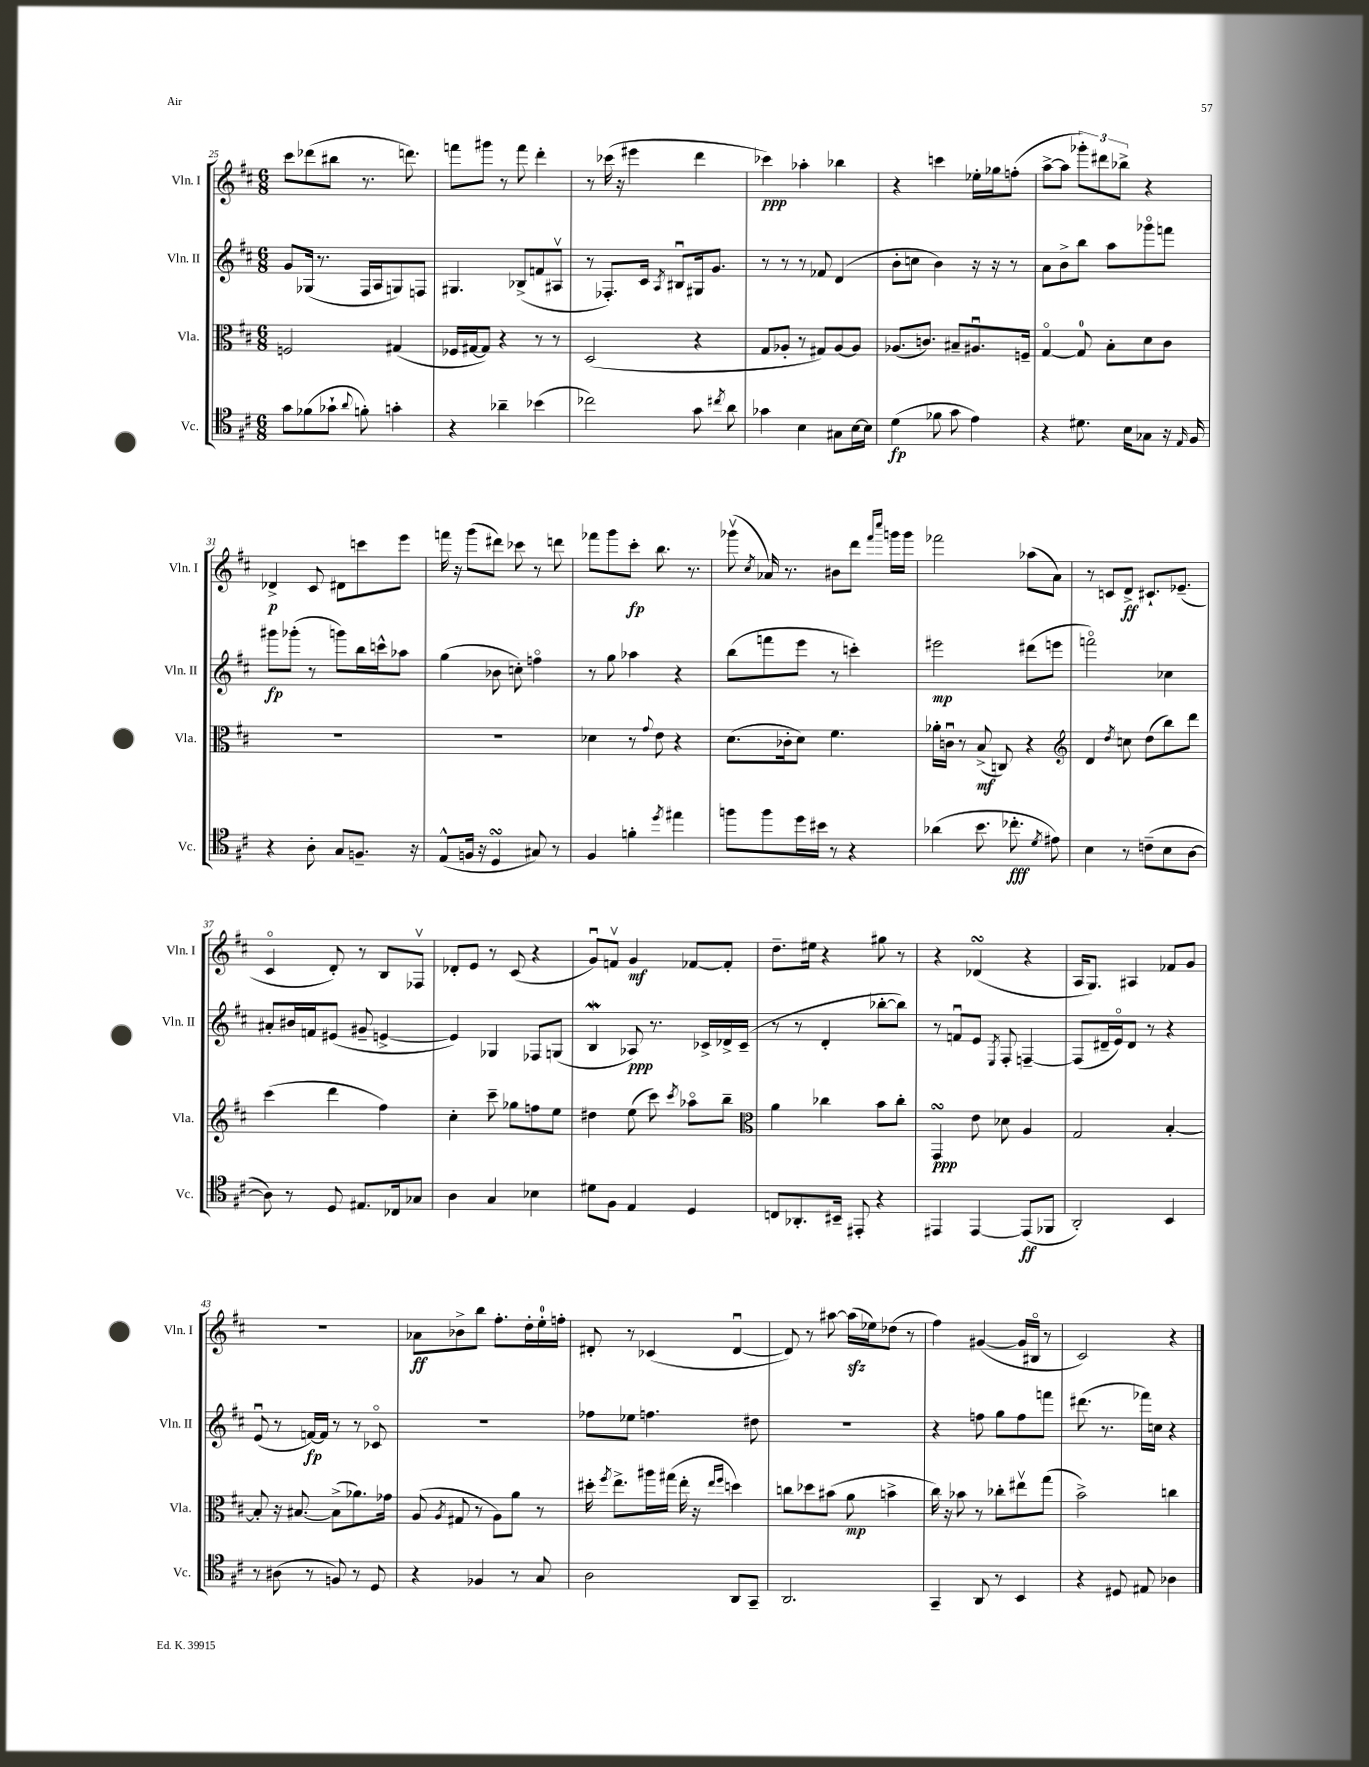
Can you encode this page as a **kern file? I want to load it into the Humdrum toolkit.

**kern	**dynam	**kern	**dynam	**kern	**dynam	**kern	**dynam
*part4	*part4	*part3	*part3	*part2	*part2	*part1	*part1
*staff4	*staff4	*staff3	*staff3	*staff2	*staff2	*staff1	*staff1
*I"Vc.	*	*I"Vla.	*	*I"Vln. II	*	*I"Vln. I	*
*I'Vc.	*	*I'Vla.	*	*I'Vln. II	*	*I'Vln. I	*
*clefC4	*	*clefC3	*	*clefG2	*	*clefG2	*
*k[f#c#]	*	*k[f#c#]	*	*k[f#c#]	*	*k[f#c#]	*
*M6/8	*	*M6/8	*	*M6/8	*	*M6/8	*
=25	=25	=25	=25	=25	=25	=25	=25
8g\L	.	2Fn/	.	8g/L	.	8ccc#\L	.
(8f-X\	.	.	.	(16G-X/Jk	.	(8ddd-X\	.
.	.	.	.	8.r	.	.	.
8g-X`\J	.	.	.	.	.	8bb#X\J	.
8qqa/	.	.	.	.	.	.	.
8fn'\)	.	.	.	16F#/LL	.	8.r	.
.	.	.	.	16A/J	.	.	.
4gn'\	.	(4G#X/	.	8Gn/)	.	.	.
.	.	.	.	.	.	8.dddn\)	.
.	.	.	.	8Fn/J	.	.	.
=26	=26	=26	=26	=26	=26	=26	=26
4r	.	16F-X/LL	.	4.G#X/	.	8fffn\L	.
.	.	[16G#X/J	.	.	.	.	.
.	.	8G#/J])	.	.	.	8ggg#X\J	.
4a-X~\	.	4r	.	.	.	8r	.
.	.	.	.	(8B-X^/L	.	8fff\	.
(4b-X\	.	8r	.	8fn/	.	4ddd'\	.
.	.	8r	.	8A#Xv/J	.	.	.
=27	=27	=27	=27	=27	=27	=27	=27
2cc-X\)	.	(2D/	.	8r	.	8r	.
.	.	.	.	8.F-X'/L)	.	(16ccc-X\	.
.	.	.	.	.	.	16r	.
.	.	.	.	.	.	4eee#X\	.
.	.	.	.	16c#/Jk	.	.	.
.	.	.	.	8qA/	.	.	.
.	.	.	.	8B#Xu/L	.	.	.
8g\	.	4r	.	16G#X/k	.	4ddd\	.
.	.	.	.	8.g/J	.	.	.
8qcc#X/	.	.	.	.	.	.	.
8a\	.	.	.	.	.	.	.
=28	=28	=28	=28	=28	=28	=28	=28
4g-X\	.	8G/L	.	8r	.	4ccc-X\)	ppp
.	.	8A-X'/J	.	8r	.	.	.
4B\	.	8r	.	8r	.	4aa-X'\	.
.	.	8G#X/L)	.	8f-X/	.	.	.
8G#X\L	.	[8A-/	.	(4d/	.	4bb-X\	.
[16B\L	.	8A-/J]	.	.	.	.	.
16B\JJ]	.	.	.	.	.	.	.
=29	=29	=29	=29	=29	=29	=29	=29
(4d\	fp	(8.A-X/L	.	8b'\L	.	4r	.
.	.	.	.	8ccn\J	.	.	.
.	.	8.cn/J)	.	.	.	.	.
8f-X\	.	.	.	4b\)	.	4cccn\	.
8g\	.	8B#X~/L	.	.	.	.	.
4e\)	.	8.A#Xu/	.	16r	.	16ee-X'\LL	.
.	.	.	.	16r	.	16gg-X\J	.
.	.	.	.	8r	.	(8ffn'\J	.
.	.	16Fn~/Jk	.	.	.	.	.
=30	=30	=30	=30	=30	=30	=30	=30
4r	.	[4G/	.	8a\L	.	[8aa^\L	.
.	.	.	.	8b^\	.	8aa\J]	.
8.d#X\	.	8G/]	.	8bb\J	.	12ggg-X'\L)	.
.	.	.	.	.	.	12ddd#X\	.
.	.	8B'\L	.	8aa\L	.	.	.
.	.	.	.	.	.	12bb-X^\J	.
16B\KL	.	.	.	.	.	.	.
8G-X\J	.	8d\	.	8ggg-X\	.	4r	.
16r	.	8c#\J	.	8fffn\J	.	.	.
16qqE/	.	.	.	.	.	.	.
16F#/	.	.	.	.	.	.	.
!!LO:LB:g=z
=31	=31	=31	=31	=31	=31	=31	=31
4r	.	2.r	.	8ggg#X\L	fp	4d-X^/	p
.	.	.	.	(8ggg-X'\J	.	.	.
8A'\	.	.	.	8r	.	8c#/	.
8G/L	.	.	.	8gggn\L)	.	8d#X\L	.
8.Fn~/J	.	.	.	16bb\L	.	8cccn\	.
.	.	.	.	16cccn^^\J	.	.	.
.	.	.	.	8aa-X\J	.	8eee\J	.
16r	.	.	.	.	.	.	.
=32	=32	=32	=32	=32	=32	=32	=32
(8E^^/L	.	2.r	.	(4gg\	.	16fffn\	.
.	.	.	.	.	.	16r	.
16Fn/Jk	.	.	.	.	.	(8ggg\L	.
16r	.	.	.	.	.	.	.
4DsSSs/	.	.	.	8b-X\	.	8ddd#X\J)	.
.	.	.	.	8ccn'\)	.	8ccc-X\	.
8G#X/)	.	.	.	4ffn\	.	8r	.
8r	.	.	.	.	.	8dddn\	.
=33	=33	=33	=33	=33	=33	=33	=33
4F#/	.	4d-X\	.	8r	.	8fff-X\L	.
.	.	.	.	8gg\	.	8ggg\	.
4fn'\	.	8r	.	4aa-X\	.	8ccc#'\J	fp
.	.	8qqg/	.	.	.	.	.
.	.	8e\	.	.	.	8.bb\	.
8qdd/	.	.	.	.	.	.	.
4ee#X\	.	4r	.	4r	.	.	.
.	.	.	.	.	.	8.r	.
=34	=34	=34	=34	=34	=34	=34	=34
8ffn\L	.	(8.d\L	.	(8bb\L	.	(8ggg-Xv\	.
.	.	.	.	.	.	8qcc#/	.
8ff\	.	.	.	8fffn\	.	16a-X/)	.
.	.	16c-X'\k	.	.	.	8.r	.
16dd\L	.	8d\J)	.	8eee\J	.	.	.
16b#X\JJ	.	.	.	.	.	.	.
8r	.	4.f#\	.	8r	.	8b#X\L	.
4r	.	.	.	4cccn'\)	.	8ddd\J	.
.	.	.	.	.	.	16qqfff#/LL	.
.	.	.	.	.	.	16qqcccc#/JJ	.
.	.	.	.	.	.	16gggn\LL	.
.	.	.	.	.	.	16ggg\JJ	.
=35	=35	=35	=35	=35	=35	=35	=35
(4a-X\	.	16a-X'\LL	.	2eee#X\	mp	2fff-X\	.
.	.	16cnu\JJ	.	.	.	.	.
.	.	8r	.	.	.	.	.
8.b\	.	(8B^/	mf	.	.	.	.
.	.	8Cn/)	.	.	.	.	.
8.cc-X'\	fff	.	.	.	.	.	.
.	.	4r	.	(8ddd#X\L	.	(8aa-X\L	.
8qd/	.	.	.	.	.	.	.
8e#X\)	.	.	.	8eeen\J	.	8a\J)	.
=36	=36	=36	=36	=36	=36	=36	=36
*	*	*clefG2	*	*	*	*	*
4B\	.	4d/	.	2fffn\)	.	8r	.
.	.	.	.	.	.	8cn/L	.
.	.	8qdd/	.	.	.	.	.
8r	.	8ccn\	.	.	.	8d^/J	ff
(8cn~\L	.	(8dd\L	.	.	.	8.c#X`/L	.
8B\	.	8bb\)	.	4cc-X\	.	.	.
.	.	.	.	.	.	(8.e-X~/J	.
[8A\J	.	8ddd\J	.	.	.	.	.
!!LO:LB:g=z
=37	=37	=37	=37	=37	=37	=37	=37
8A\])	.	(4ccc#\	.	8a#X'/L	.	4c#/	.
8r	.	.	.	16b#X/L	.	.	.
.	.	.	.	16fn/J	.	.	.
8D/	.	4ddd\	.	(8e#X/J	.	8d'/)	.
8.E#X/L	.	.	.	8g#X~/	.	8r	.
.	.	4ff#\)	.	[4en^/	.	8B/L	.
16C-X/k	.	.	.	.	.	.	.
8G-X/J	.	.	.	.	.	8F-Xv/J	.
=38	=38	=38	=38	=38	=38	=38	=38
4A\	.	4cc#'\	.	4e/])	.	8d-X'/L	.
.	.	.	.	.	.	8e/J	.
4G/	.	8ccc#~\	.	4G-X/	.	8r	.
.	.	8gg-X\L	.	.	.	(8c#/	.
4B-X\	.	8ffn\	.	8F-X/L	.	4r	.
.	.	8ee\J	.	(8Gn/J	.	.	.
=39	=39	=39	=39	=39	=39	=39	=39
8d#X\L	.	4dd#X\	.	4BW/	.	8gu/L)	.
8F#\J	.	.	.	.	.	8fnv/J	.
4E/	.	(8ee\	.	8A-X/)	ppp	4g/	mf
.	.	8ccc#\)	.	8.r	.	.	.
.	.	8qccc#/	.	.	.	.	.
4D/	.	8aa-X\L	.	.	.	[8f-X/L	.
.	.	.	.	16c-X^/LL	.	.	.
.	.	8bb~\J	.	16d-X^/	.	8f-'/J]	.
.	.	.	.	(16c-~/JJ	.	.	.
=40	=40	=40	=40	=40	=40	=40	=40
*	*	*clefC3	*	*	*	*	*
8Cn/L	.	4a\	.	8r	.	8.dd~\L	.
8.AA-X'/	.	.	.	8r	.	.	.
.	.	.	.	.	.	16ee#X\Jk	.
.	.	4cc-X\	.	4d'/	.	4r	.
16BB#X~/Jk	.	.	.	.	.	.	.
8EE#X'/	.	.	.	.	.	.	.
4r	.	8b\L	.	[8bb-X'\L	.	8gg#X\	.
.	.	8cc-'\J	.	8bb-\J])	.	8r	.
=41	=41	=41	=41	=41	=41	=41	=41
4EE#X/	.	4GGsSSs/	ppp	8r	.	4r	.
.	.	.	.	8fnu/L	.	.	.
[4EE#/	.	8e\	.	8e/J	.	(4d-XsSSs/	.
.	.	.	.	8qE/	.	.	.
.	.	8d-X\	.	8F#'/	.	.	.
(8EE#/L]	ff	4A/	.	[4Fn~/	.	4r	.
8FF-X/J	.	.	.	.	.	.	.
=42	=42	=42	=42	=42	=42	=42	=42
2AA'/)	.	2G/	.	(8F/L]	.	16A/KL	.
.	.	.	.	.	.	8.G/J)	.
.	.	.	.	16d#X~/L	.	.	.
.	.	.	.	16e/J)	.	.	.
.	.	.	.	8d#/J	.	4A#X/	.
.	.	.	.	8r	.	.	.
4BB/	.	[4B'/	.	4r	.	8f-X/L	.
.	.	.	.	.	.	8g/J	.
!!LO:LB:g=z
=43	=43	=43	=43	=43	=43	=43	=43
8r	.	8B'/]	.	(8eu/	.	2.r	.
(8A#X\	.	16r	.	8r	.	.	.
.	.	[8.B#X/	.	.	.	.	.
8r	.	.	.	[16fn/LL)	fp	.	.
.	.	.	.	16f/JJ]	.	.	.
8Fn/)	.	(8B#^\L]	.	8r	.	.	.
8r	.	8.a-X\)	.	8r	.	.	.
8D/	.	.	.	8c-X/	.	.	.
.	.	16g-X\Jk	.	.	.	.	.
=44	=44	=44	=44	=44	=44	=44	=44
4r	.	(8A/	.	2.r	.	8a-X\L	ff
.	.	8qA/	.	.	.	.	.
.	.	8G#X/	.	.	.	8b-X^\	.
4F-X/	.	8r	.	.	.	8bb\J	.
.	.	8A\L)	.	.	.	8.ff#'\L	.
8r	.	8a\J	.	.	.	.	.
.	.	.	.	.	.	16dd'\L	.
8G/	.	8r	.	.	.	16ee'\	.
.	.	.	.	.	.	16ffn'\JJ	.
=45	=45	=45	=45	=45	=45	=45	=45
2A\	.	16dd#X'\	.	8ff-X\L	.	8d#X'/	.
.	.	8qff#/	.	.	.	.	.
.	.	8.ee^\L	.	.	.	.	.
.	.	.	.	8ee-X\J	.	8r	.
.	.	16aa#X\L	.	4.ffn\	.	(4c-X/	.
.	.	(16gg#X\JJ	.	.	.	.	.
.	.	16ee'\	.	.	.	.	.
.	.	16r	.	.	.	.	.
.	.	16qqee/LL	.	.	.	.	.
.	.	16qqff#/JJ	.	.	.	.	.
8AA/L	.	4ddn\)	.	.	.	[4d#u/	.
8GG~/J	.	.	.	8dd#X\	.	.	.
=46	=46	=46	=46	=46	=46	=46	=46
2.AA/	.	8ccn\L	.	2.r	.	8d#/])	.
.	.	8dd-X\	.	.	.	8r	.
.	.	(8b#X\J	.	.	.	[8aa#X\	.
.	.	8a\	mp	.	.	(16aa#zz\LL]	.
.	.	.	.	.	.	16ee-X\J)	.
.	.	4bn^\	.	.	.	(8dd-X\J	.
.	.	.	.	.	.	8r	.
=47	=47	=47	=47	=47	=47	=47	=47
4GG~/	.	16cc#\)	.	4r	.	4ff#\)	.
.	.	16r	.	.	.	.	.
.	.	8b-X\	.	.	.	.	.
8AA/	.	8r	.	8ffn\	.	([4g#X/	.
8r	.	8cc-X'\L	.	8gg\L	.	.	.
4BB/	.	8ee#Xv\	.	8ff\	.	16g#/LL]	.
.	.	.	.	.	.	16B#X/JJ	.
.	.	(8gg\J	.	8fffn\J	.	8r	.
=48	=48	=48	=48	=48	=48	=48	=48
4r	.	2b^\)	.	(8.ddd#X\	.	2c#/)	.
.	.	.	.	8.r	.	.	.
8D#X/	.	.	.	.	.	.	.
8E#X/	.	.	.	16fff-X\LL)	.	.	.
.	.	.	.	16ccn\JJ	.	.	.
4A-X\	.	4ccn\	.	4r	.	4r	.
==	==	==	==	==	==	==	==
*-	*-	*-	*-	*-	*-	*-	*-
